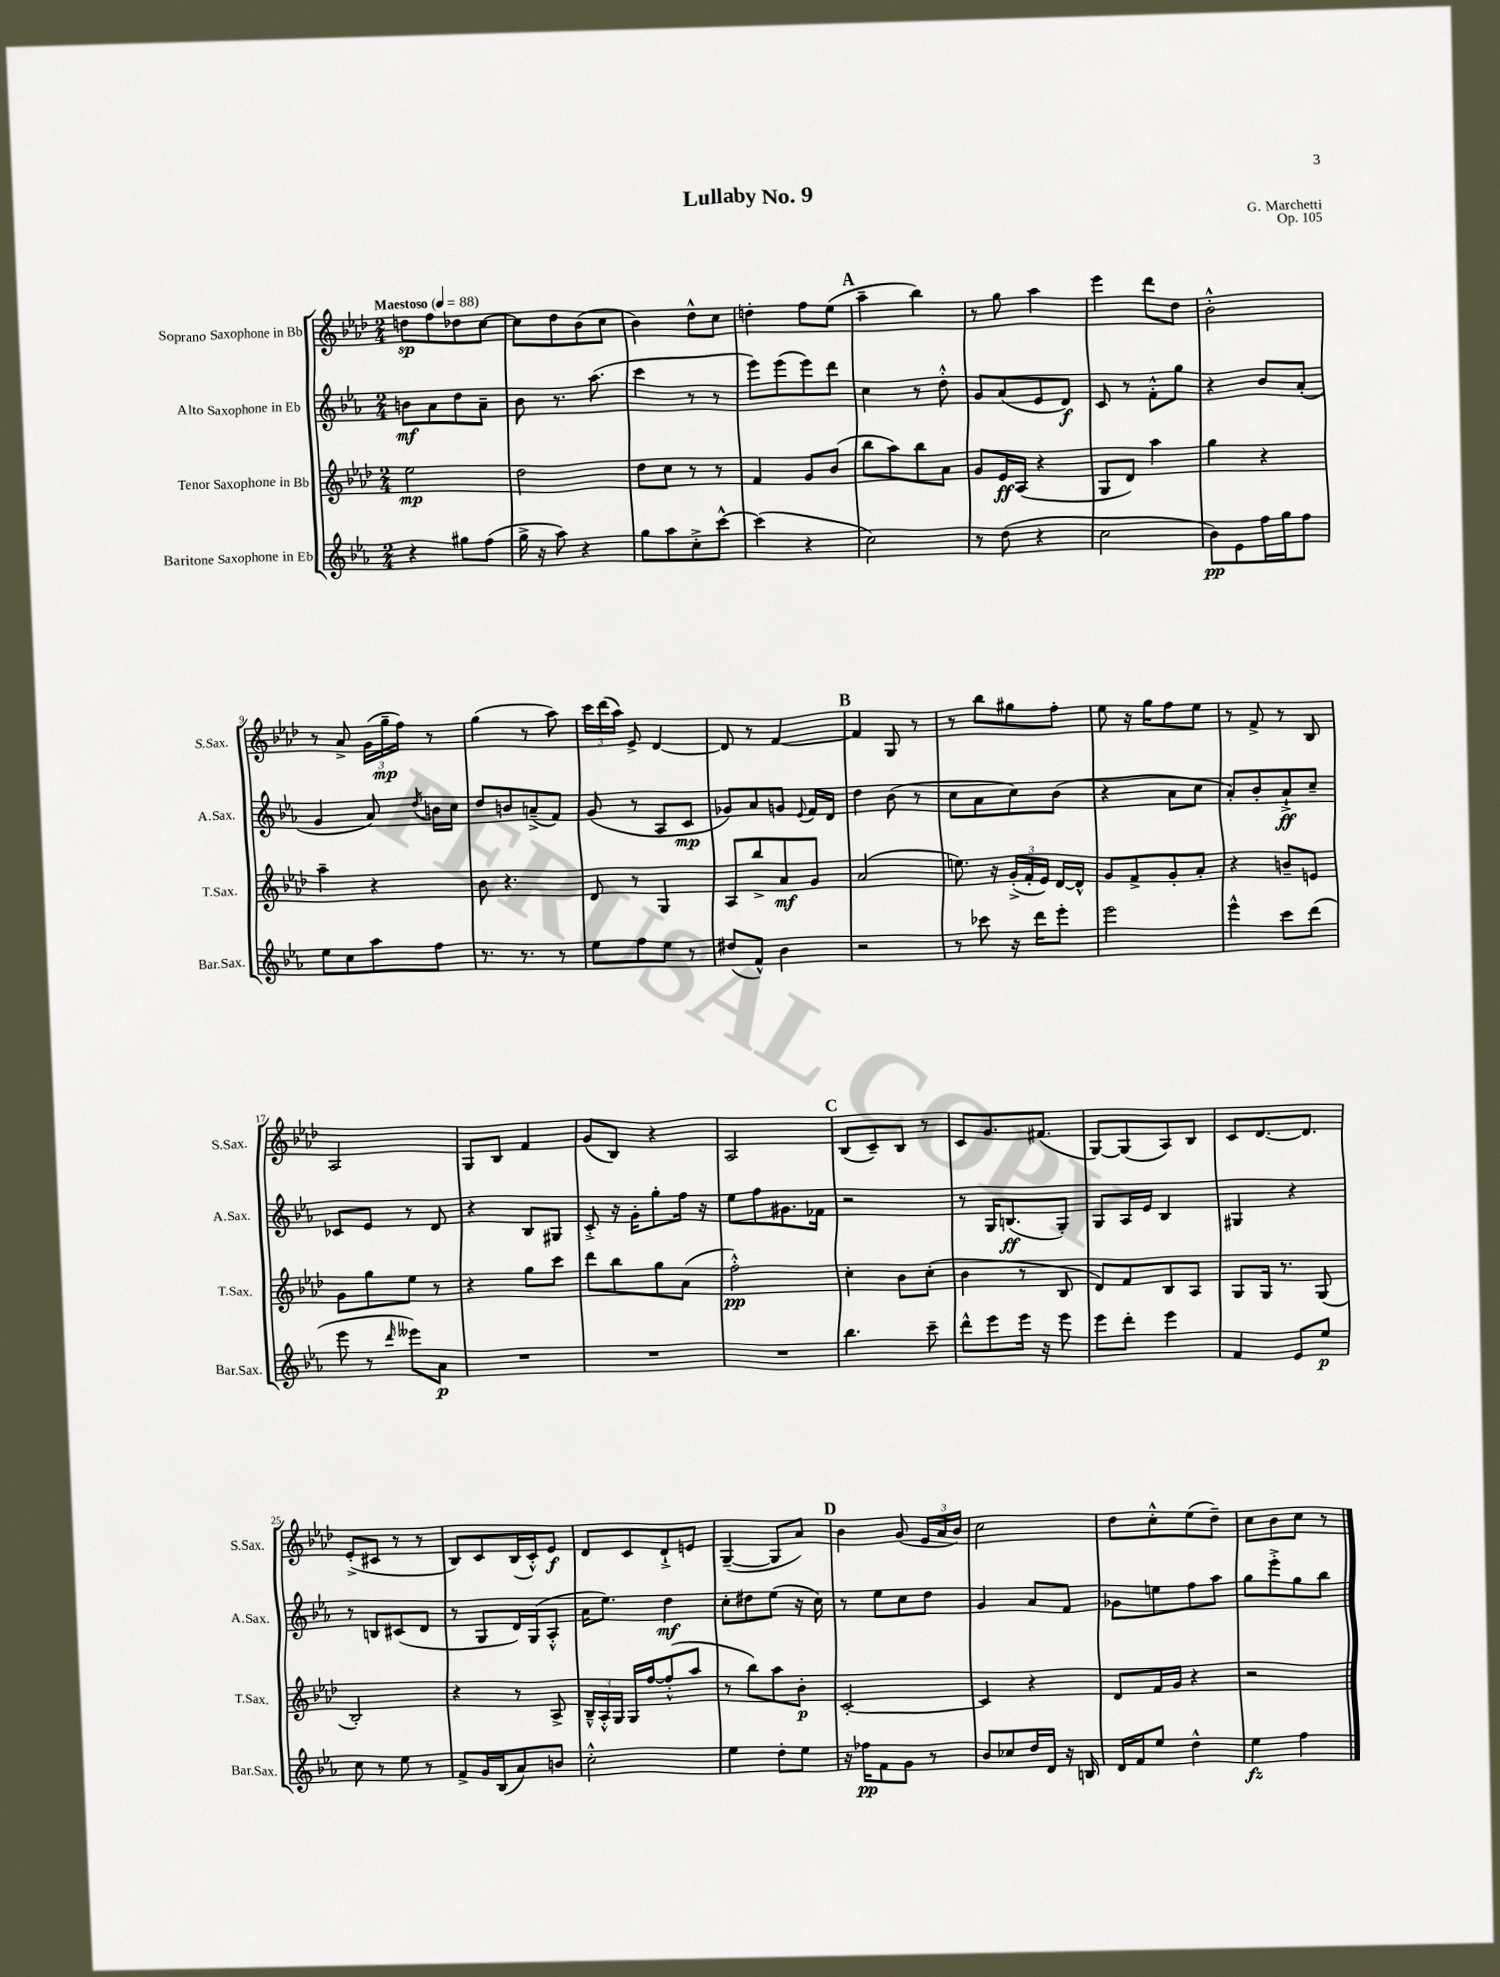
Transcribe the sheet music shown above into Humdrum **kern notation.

**kern	**kern	**kern	**kern
*staff4	*staff3	*staff2	*staff1
*clefG2	*clefG2	*clefG2	*clefG2
*k[b-e-a-]	*k[b-e-a-d-]	*k[b-e-a-]	*k[b-e-a-d-]
*M2/4	*M2/4	*M2/4	*M2/4
*MM88	*MM88	*MM88	*MM88
4r	2ee-	8b	8dd
.	.	8a-	8ff
8gg#	.	8dd	8dd-
(8ff	.	8a-~	[8cc
=	=	=	=
16gg^	2dd-	8b-	8cc]
16r	.	.	.
8aa-)	.	8.r	8dd-
4r	.	.	(8b-
.	.	(8.aa-	.
.	.	.	8cc
=	=	=	=
8gg	8dd-	4ccc	4b-)
8aa-	8cc	.	.
8cc'^	8r	8r	8dd-^^
[8ccc^^	8r	8r	8cc
=	=	=	=
(4ccc]	4f	8eee-)	4dd'
.	.	(8eee-	.
4r	8g	8eee-)	8ff
.	(8b-	8ddd	(8ee-
=	=	=	=
2cc)	8bb-	4cc	4aa-~
.	8aa-)	.	.
.	8bb-	8r	4bb-)
.	8a-	8dd'^^	.
=	=	=	=
8r	8g	8g	8r
(8dd	16e-	(8a-	8gg
.	(16A-	.	.
4r	4r	8e-	4aa-
.	.	8d)	.
=	=	=	=
2cc	8G	8c	4eee-
.	8d-)	8r	.
.	4aa-	8f'^^	8ddd-
.	.	8gg	8dd-
=	=	=	=
8b-)	4gg	4r	2b-'^^
8e-	.	.	.
16ff	4r	8b-	.
16gg	.	.	.
8ff	.	(8a-'	.
=	=	=	=
8ee-	4aa-~	4g	8r
8cc	.	.	8a-^
8aa-	4r	8a-)	(24g
.	.	.	24gg~
.	.	.	24ff)
.	.	8qdd	.
8ff	.	16b	8r
.	.	16cc	.
=	=	=	=
8.r	8b-	8dd	(4gg
.	4.r	8b	.
8.r	.	.	.
.	.	(8a~^	8r
8r	.	8f)	8aa-)
=	=	=	=
8ee-	8d-	(8g	24ccc
.	.	.	(24ddd-
.	.	.	24aa-)
8ff	8r	8r	8e-^
8ee-	4G	8A-	[4d-
8r	.	8c	.
=	=	=	=
(8dd#	8A-	8g-)	8d-]
8f^^)	8bb-^	8a-	8r
4b-	8a-	8g	[4f
.	.	8qqe-	.
.	8g	16f	.
.	.	16d	.
=	=	=	=
2r	(2a-	4dd	4f]
.	.	(8b-	8G
.	.	8r	8r
=	=	=	=
8r	8.ee)	8cc	8r
8ccc-	.	8a-	8bb-
.	16r	.	.
16r	(24g'^	8cc)	8gg#
.	24f'	.	.
16ddd	.	.	.
.	24e-)	.	.
8eee-'	[16d-	(8b-	8ff'
.	16d-^^]	.	.
=	=	=	=
2eee-	8g	4r	8ee-
.	8f^	.	16r
.	.	.	16gg
.	8g'	8a-	8ff
.	8a-'	8cc	8ee-
=	=	=	=
4eee-^^	4r	8a-')	8r
.	.	8b-'	8f^
8ccc	8b~	8a-`^	8r
(8ddd	8e	8cc~	8B-
=	=	=	=
8eee-	8g	8c-	2A-
8r	8gg	8e-	.
16qqddd	.	.	.
8eee--)	8ee-	8r	.
8a-	8r	8d	.
=	=	=	=
2r	4r	4r	8G
.	.	.	8B-
.	8gg	8B-	4f
.	8ccc	8G#	.
=	=	=	=
2r	8ddd-	8c'^	(8g
.	8bb-	16r	8B-)
.	.	16g'	.
.	8gg	8gg'	4r
.	(8a-	16ff	.
.	.	16r	.
=	=	=	=
2r	2ff'^^)	8ee-	2A-
.	.	8ff	.
.	.	8.g#	.
.	.	16f-	.
=	=	=	=
4.bb-	4cc'	2r	(8B-
.	.	.	8c~)
.	8b-	.	8B-
8ccc~	(8cc'	.	8r
=	=	=	=
8ddd^^	4b-	8r	8c
8eee-	.	16G	8.g
.	.	(8.B	.
16eee-	8r	.	.
16r	.	.	(8.f#
8eee-	8B-	8G')	.
=	=	=	=
8eee-	8d-)	8G	[8G)
8ddd'	8f	16A-	(8G]
.	.	16e-	.
4eee-	8B-	4B-	8A-)
.	8A-	.	8B-
=	=	=	=
4f	8G	4G#	8c
.	16G	.	[8.d-
.	8.r	.	.
8e-	.	4r	.
.	.	.	8.d-]
8ee-	(8G	.	.
=	=	=	=
8cc	2B-')	8r	(8e-'^
8r	.	8B	8c#
8ee-	.	(8c#	8r
8r	.	8d	8r
=	=	=	=
8f^	4r	8r	8B-)
16g	.	8G	8c
(16B-	.	.	.
8a-)	8r	16d)	(16B-
.	.	(16G	16c'^^)
8b	8A-^	8A-'^^	8e-
=	=	=	=
2cc'^^	24B-~^^	16a-	8d-
.	24A-'^^	.	.
.	.	8.ee-)	.
.	24G	.	.
.	16G	.	8c
.	[16ff	.	.
.	(8ff'^^]	4dd	8d-`^
.	8aa-	.	8e
=	=	=	=
4ee-	8r	8cc'	([4G~
.	8bb-)	8dd#	.
8dd'	8aa-	(8ee-	8G]
8ee-	8b-'	16r	8a-)
.	.	16cc)	.
=	=	=	=
16r	[2c'	8r	4b-
16ff-	.	.	.
8f	.	8ee-	.
8g	.	8cc	(8g
8r	.	8dd	24e-
.	.	.	24a-
.	.	.	24b-)
=	=	=	=
8b-	4c]	4g	2cc
8cc-	.	.	.
16dd	4r	8a-	.
16d	.	.	.
16r	.	8f	.
16B	.	.	.
=	=	=	=
16d	8d-	8g-	8dd-
16f	.	.	.
8ee-	16f	8ee	8cc'^^
.	16g	.	.
4dd^^	4r	8ff	(8ee-
.	.	8aa-	8dd-~)
=	=	=	=
4ee-	2r	8gg	8cc
.	.	8eee-'^	8b-
4ff	.	8gg	8cc
.	.	8bb-	8r
==	==	==	==
*-	*-	*-	*-
